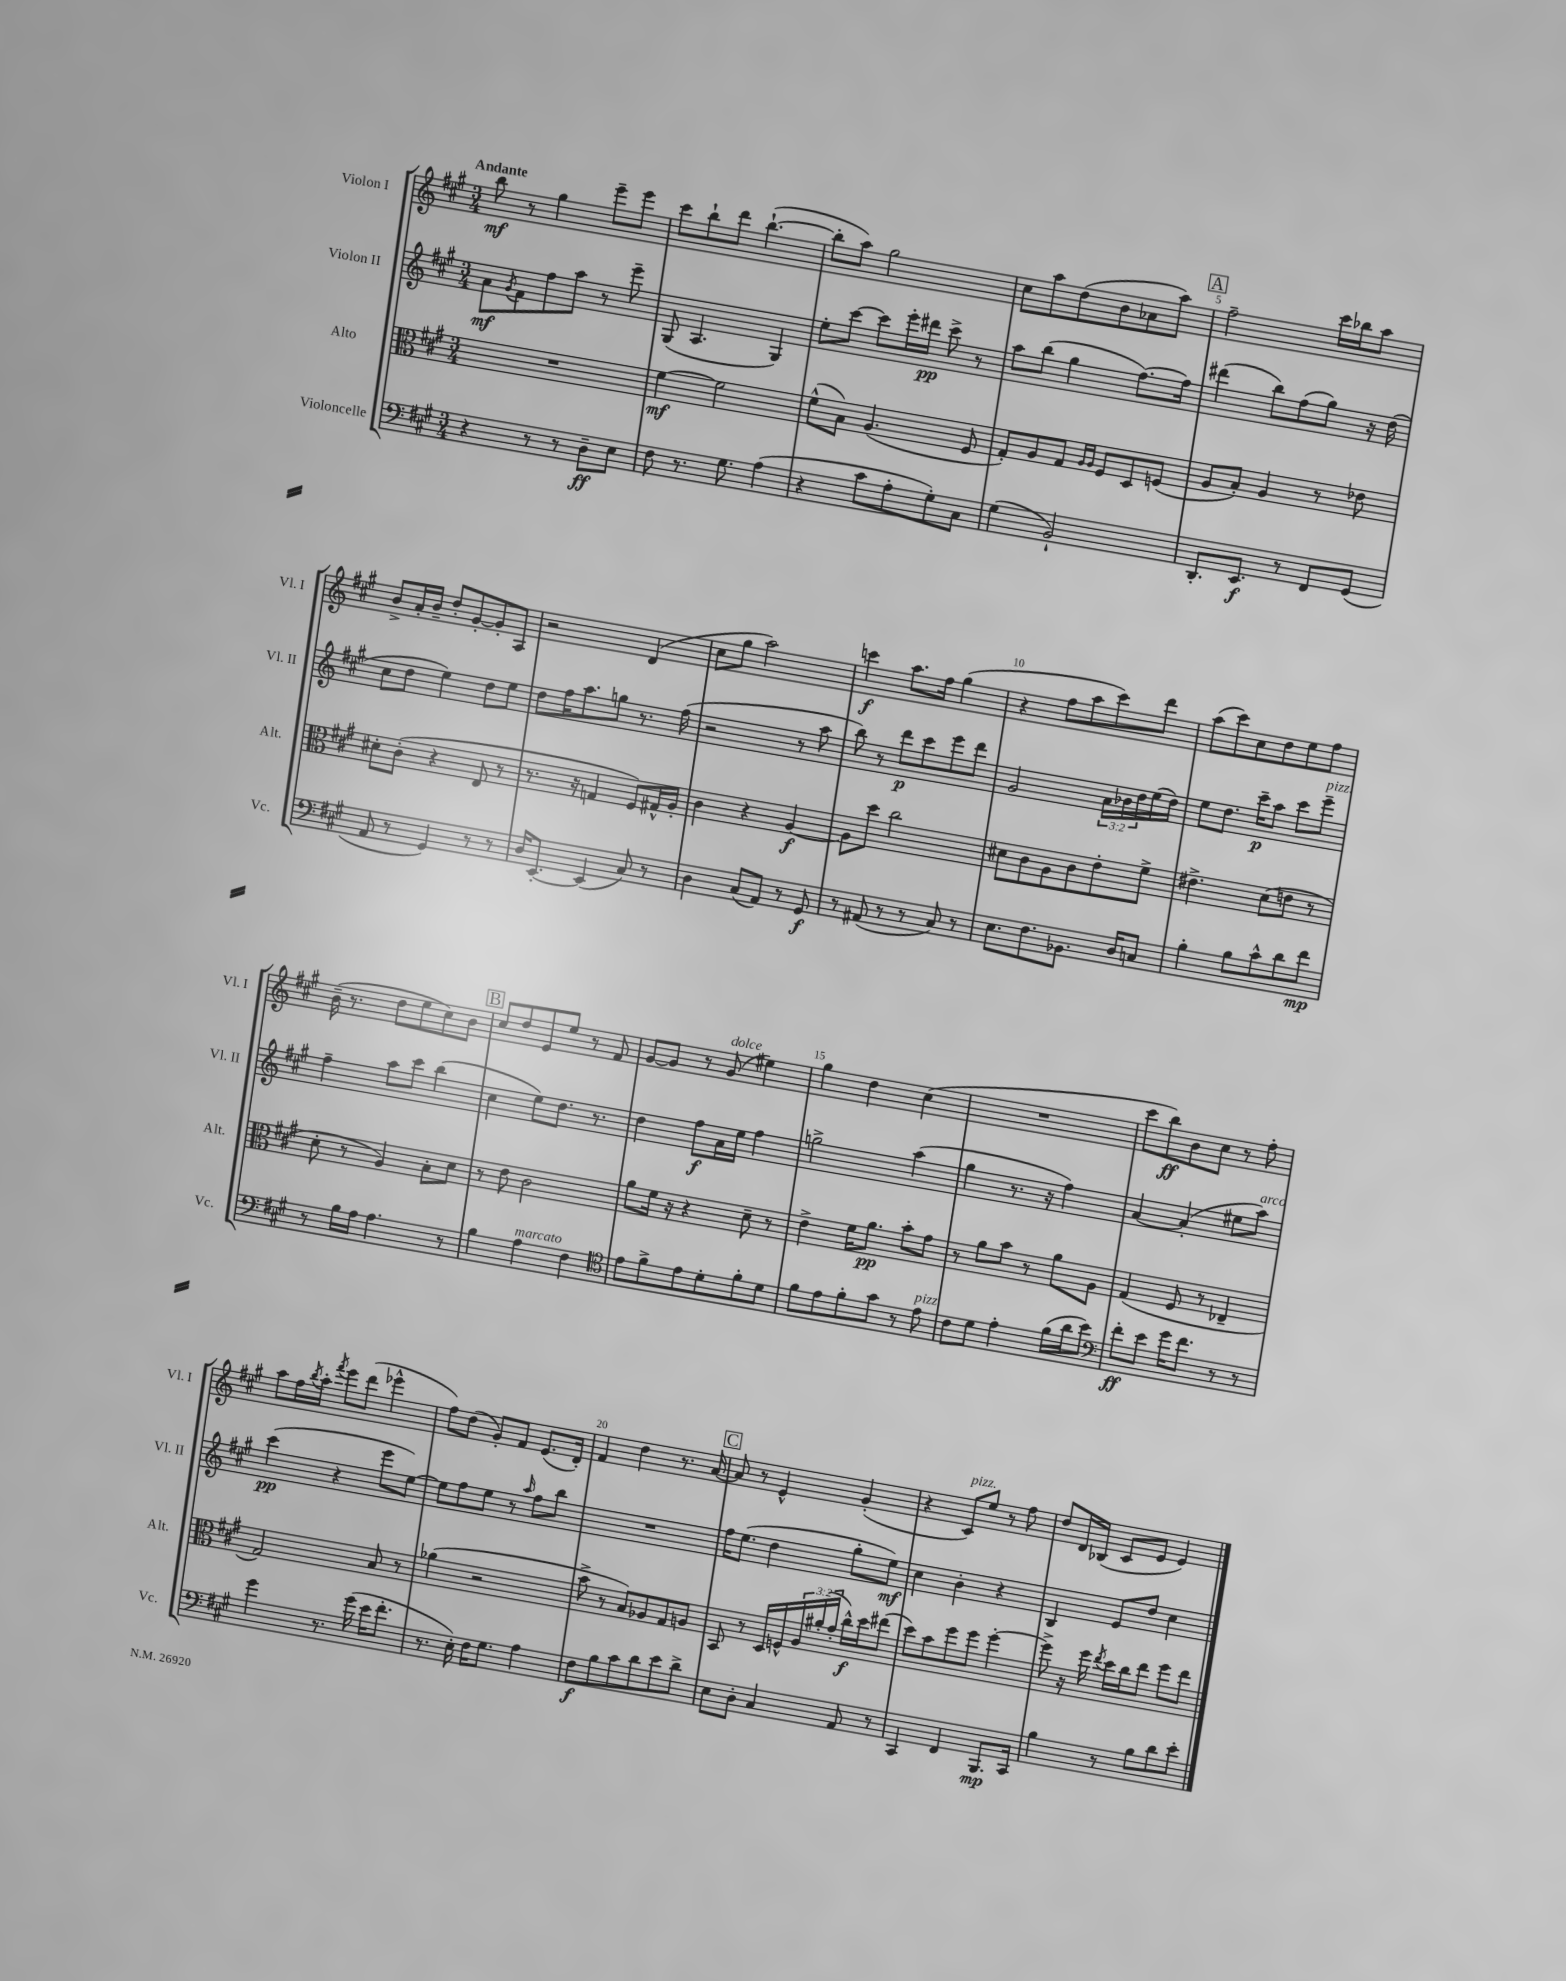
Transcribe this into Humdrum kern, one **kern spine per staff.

**kern	**kern	**kern	**kern
*staff4	*staff3	*staff2	*staff1
*clefF4	*clefC3	*clefG2	*clefG2
*k[f#c#g#]	*k[f#c#g#]	*k[f#c#g#]	*k[f#c#g#]
*M3/4	*M3/4	*M3/4	*M3/4
4r	2.r	8a\L	8bb\
.	.	8qg#/	.
.	.	8f#\	8r
8r	.	8ff#\	4gg#\
8r	.	8aa\J	.
8D~\L	.	8r	8eee~\L
8E\J	.	8eee~\	8eee\J
=	=	=	=
8F#\	[4f#\	(8G#/	8ccc#\L
8.r	.	4.A/	8bb`\
.	2f#\]	.	8ddd\J
8.G#\	.	.	.
.	.	.	([4.bb`\
(4A\	.	4G#/)	.
=	=	=	=
4r	(8f#^^\L	8ee'\L	8bb'\]L
.	8B\J)	[8ccc#\J	8aa\J)
8c#\L	(4.A/	8ccc#\]L	2gg#\
8A'\	.	16eee'\L	.
.	.	16ddd#\JJ	.
8G#'\)	.	8ccc#^\	.
8C#\J	8F#/	8r	.
=	=	=	=
(4G#\	8G#'/L)	8aa\L	8cc#\L
.	8A/	(8bb\J	8aa\
2BB`/)	8G#/J	4gg#\	(8dd\
.	16qqA/LL	.	.
.	16qqA/JJ	.	.
.	8F#/L	.	8b\
.	8D/	[8.ff#\L)	8a-\
.	(8F/J	.	8aa\J)
.	.	16ff#\]Jk	.
=	=	=	=
8.DD'/L	8A/L	(4ddd#\	2ff#~\
.	8B'/J)	.	.
8.EE/J	.	.	.
.	4A/	8bb\L)	.
8r	.	(8ff#\	.
8FF#/L	8r	8gg#\J)	16ccc#\LL
.	.	.	16bb-\J
(8GG#/J	8e-\	16r	8aa\J
.	.	(16dd\	.
=	=	=	=
8AA/	8d#'\L	8cc#\L	8b^/L
8r	(8c#'\J	8dd\J	16a'/L
.	.	.	16b~/JJ
4GG#/)	4r	4ee\)	8dd'/L
.	.	.	[8g#'/
8r	8E/	8dd\L	8g#'/]
8r	8r	8ee\J	8A/J
=	=	=	=
16D/LK	8.r	8dd\L	2r
[8.EE'/J	.	.	.
.	.	16ff#\K	.
.	16r	8.aa\	.
(4EE/]	4G/	.	.
.	.	8gg\J	.
8C#/)	8F#/L)	8.r	(4d/
8r	16G#^^/L	.	.
.	16A'/JJ	(16ff#\	.
=	=	=	=
4D\	4c#\	2r	8cc#\L
.	.	.	8gg#\J
(8C#/L	4r	.	2aa\)
8AA/J)	.	.	.
8r	[4A/	8r	.
8GG#/	.	8aa\	.
=	=	=	=
8r	8A\]L	8bb\)	4ccc\
(8AA#/	8dd\J	8r	.
8r	2cc#\	8ddd\L	8.aa\L
8r	.	8ccc#\	.
.	.	.	16ff#\Jk
8C#/)	.	8eee\	(4gg#\
8r	.	8ddd\J	.
=	=	=	=
8.E\L	8d#\L	2g#/	4r
.	8c#\	.	.
8.F#\	.	.	.
.	8A\	.	8ff#\L
8.BB-\J	8c#\	.	8aa\
.	8e'\	24a\LL	8ccc#\)
.	.	24b-\	.
16D/LK	.	.	.
.	.	24dd\	.
8C/J	8f#^\J	(16ee\	8ddd\J
.	.	16dd\JJ)	.
=	=	=	=
4B'\	4.e#^\	8ee\L	(8aa\L
.	.	8.dd\J	8ccc#\)
8B\L	.	.	8cc#\
.	.	16ccc#~\LK	.
8c#^^\	(8d\L	8aa\J	8dd\
8d\	8e\J	8ccc#\L	8ee\
8f#\J	8r	8eee~\J	8ff#\J
=	=	=	=
8r	8d'\	4ff#~\	(16b~\
.	.	.	8.r
16B\LL	8r	.	.
16A\JJ	.	.	.
4.A\	4A/)	8aa\L	8dd\L
.	.	8ccc#\J	8ee\
.	8B'\L	(4bb\	8cc#\)
8r	8d\J	.	8b\J
=	=	=	=
4B\	8r	4cc#\	8cc#/L
.	8e\	.	8dd/
4A\	2c#\	8ee\L)	8e/
.	.	8.dd\J	8ee/J
4F#\	.	.	8r
.	.	8.r	.
.	.	.	8f#/
=	=	=	=
*clefC4	*	*	*
8e\L	8a\L	4dd\	[8g#/L
8f#^\	16f#\Jk	.	8g#/]J
.	16r	.	.
8e\	4r	8ff#\L	8r
8d'\	.	16a\L	(8g#/
.	.	16ee\JJ	.
8f#'\	8d~\	4ff#\	4ee#\)
8d\J	8r	.	.
=	=	=	=
8f#\L	4e^\	2gg^\	4gg#\
8e\	.	.	.
8f#'\	16f#\LK	.	4dd\
.	8.a\J	.	.
8g#\J	.	.	.
8r	8b'\L	(4aa\	(4cc#\
8e\	8g#\J	.	.
=	=	=	=
8c#\L	8r	4gg#\	2.r
8d\J	8a\L	.	.
4e'\	8b\J	8.r	.
.	8r	.	.
.	.	16r	.
(16f#\LL	8a\L	4ff#\)	.
16a\J	.	.	.
8b\J)	8A\J	.	.
=	=	=	=
*clefF4	*	*	*
8f#'\L	(4G#/	[4a/	8ccc#\L
8e\J	.	.	8bb\)
16g#\LK	8F#/	(4a'/]	8b\
8.f#\J	.	.	.
.	8r	.	8cc#\J
8r	4E-~/	8ee#\L	8r
8r	.	8aa\J)	8ff#'\
=	=	=	=
4g#\	2G#/)	(4ccc#\	8aa\L
.	.	.	16ff#\L
.	.	.	8qbb/
.	.	.	16aa'\JJ
.	.	.	8qfff#/
8.r	.	4r	8eee\L
.	.	.	(8ddd\J
(16g#\	.	.	.
16e\LK	8B/	8eee\L	4eee-^^\
8.f#'\J	.	.	.
.	8r	[8ee\J)	.
=	=	=	=
8.r	(4a-\	8ee\]L	8ff#\L)
.	.	8ff#\	(8dd\J
16E'\)	.	.	.
16F#\LK	2r	8ee\J	8g#'/L)
8.G#\J	.	.	.
.	.	8r	8f#/J
.	.	16qqaa/	.
4A\	.	8ff#\L	(8.e/L
.	.	8bb\J	.
.	.	.	16d'/Jk)
=	=	=	=
8F#\L	8b^\	2.r	4f#/
8B\	8r	.	.
8c#\	8B/L)	.	4dd\
8d\	8A-/	.	.
8e\	8G#/	.	8.r
8d^\J	8A/J	.	.
.	.	.	[16a/
=	=	=	=
8E\L	8BB/	16ff#\LK	8a/]
.	.	(8.ee\J	.
8D'\J	8r	.	8r
4C#/	16D/LL	4dd\	4e^^/
.	16F^^/	.	.
.	24A/	.	.
.	(24a#'/	.	.
.	24g#'/JJ	.	.
8AA/	16cc#^^\LL)	8gg#'\L	(4g#'/
.	16dd\J	.	.
8r	(8ee#\J	8ee\J)	.
=	=	=	=
4CC#/	8dd\L)	4cc#\	4r
.	8b\	.	.
4FF#/	8ff#\	4b'\	8c#/L)
.	8ff#\J	.	8ee/J
8.BBB/L	[4ff#'\	4r	8r
.	.	.	8ff#\
16CC#/Jk	.	.	.
=	=	=	=
4B\	8ff#^\]	4B/	8dd/L
.	16r	.	16d/L
.	16ff#\	.	(16B-/JJ
.	8qee/	.	.
8r	16dd\LL	8e/L	8c#/L
.	16cc#\J	.	.
8B\L	8ee\J	8dd/J	8e/J
8d\	8ff#\L	4cc#\	4e/)
8e'\J	8ee\J	.	.
==	==	==	==
*-	*-	*-	*-
